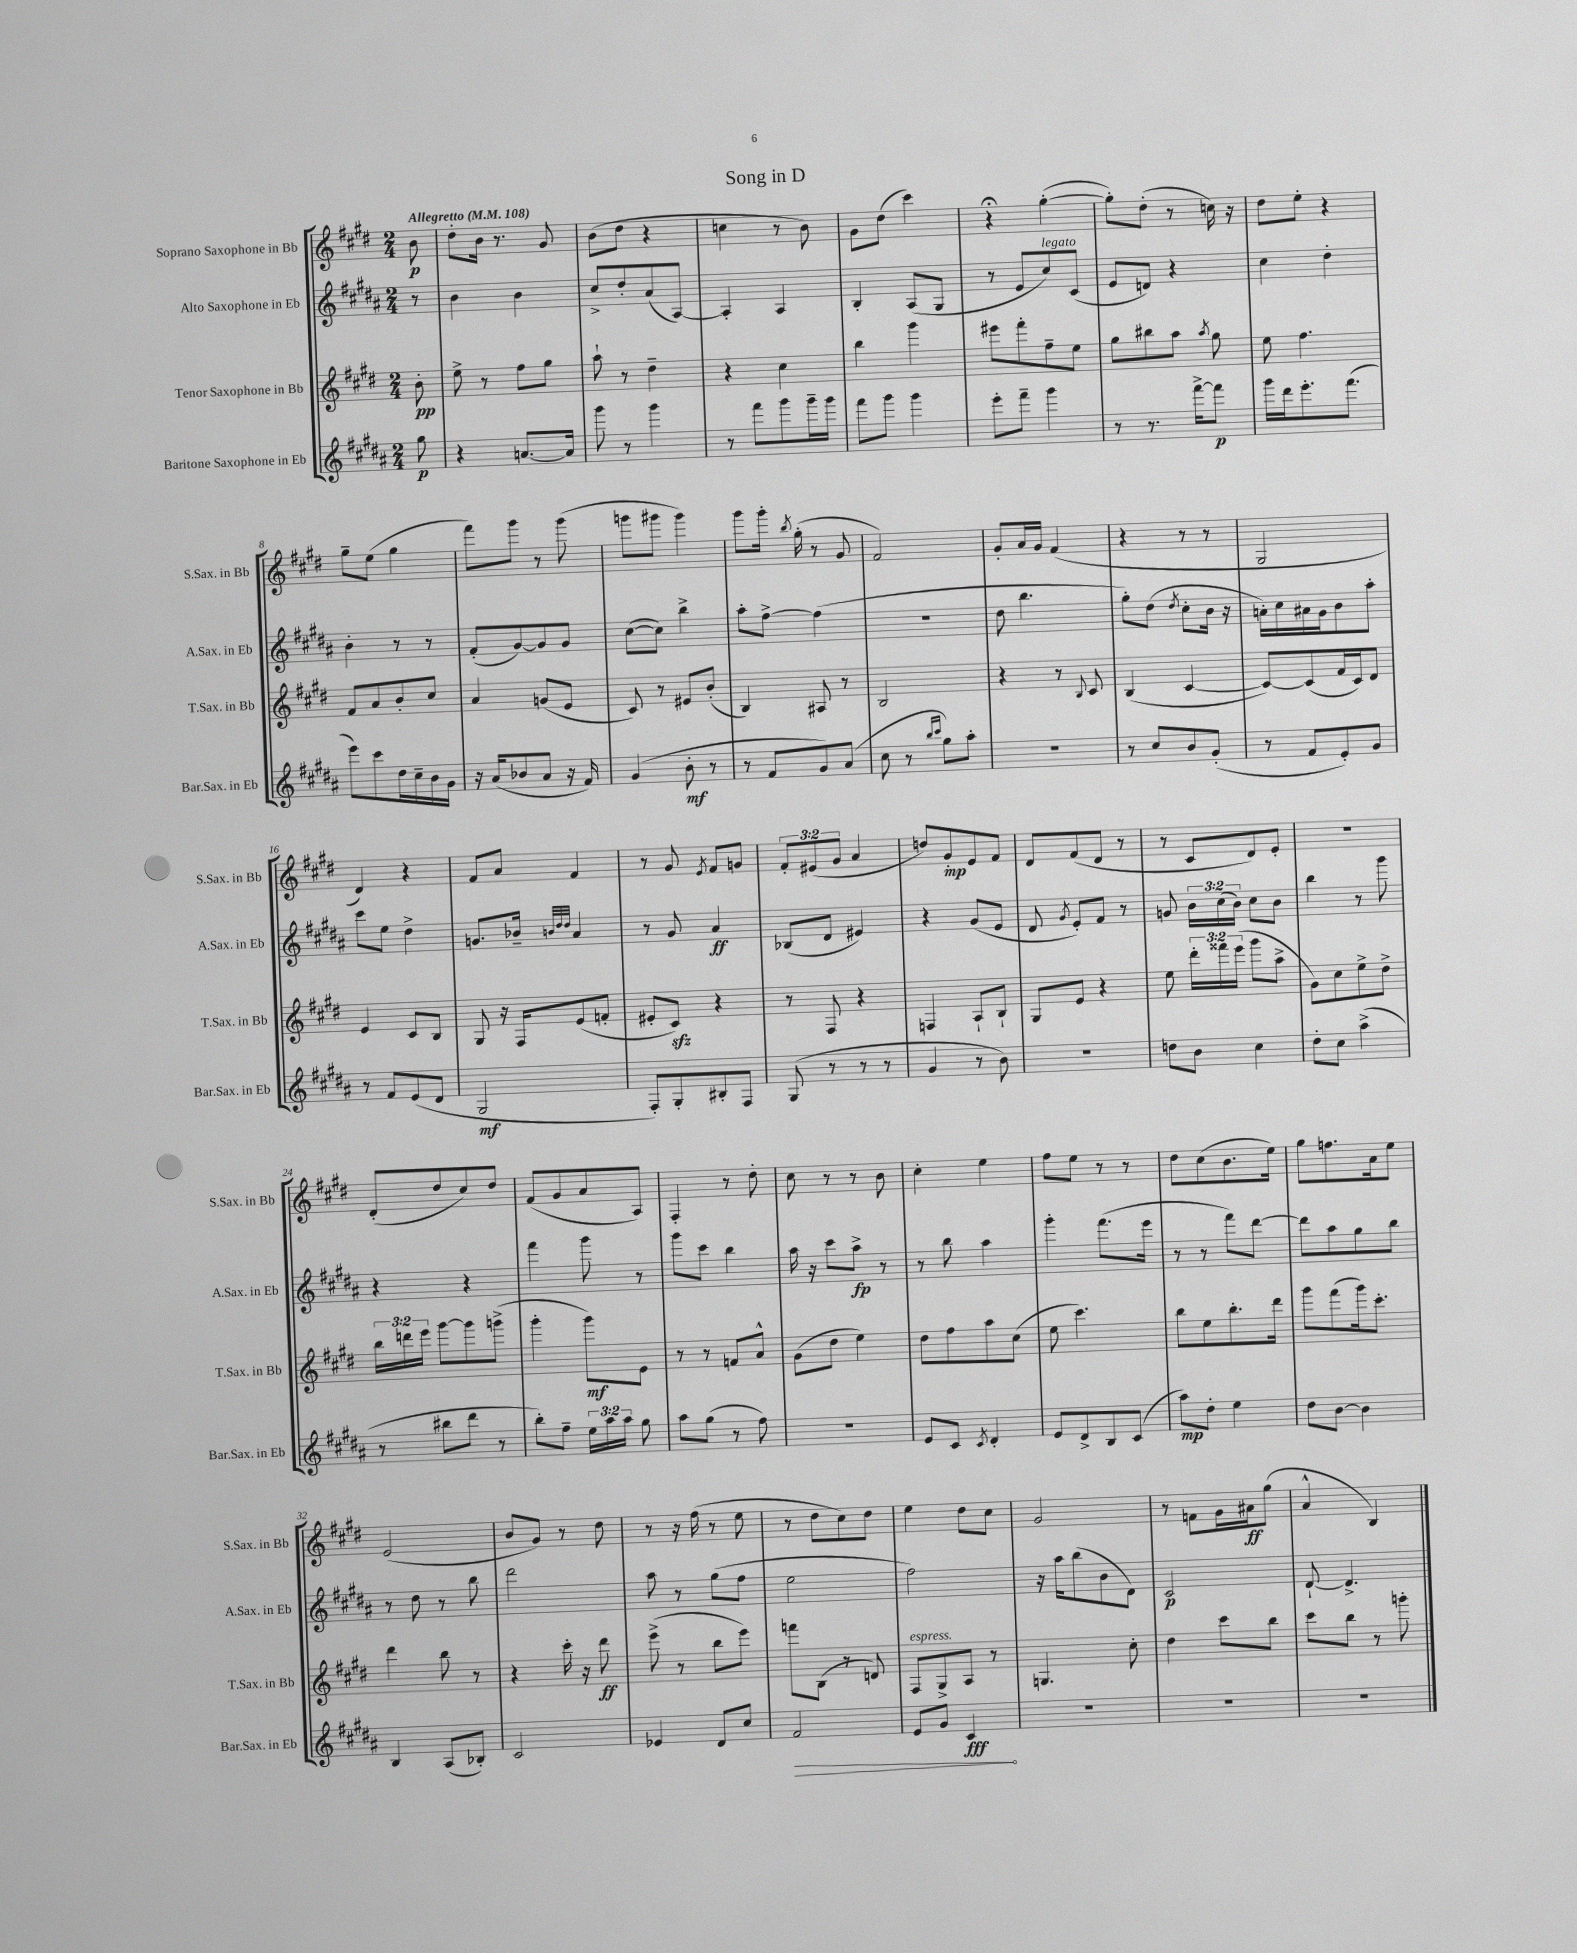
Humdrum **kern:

**kern	**kern	**kern	**kern
*staff4	*staff3	*staff2	*staff1
*clefG2	*clefG2	*clefG2	*clefG2
*k[f#c#g#d#a#]	*k[f#c#g#d#]	*k[f#c#g#d#a#]	*k[f#c#g#d#]
*M2/4	*M2/4	*M2/4	*M2/4
*MM108	*MM108	*MM108	*MM108
8gg#	8b'	8r	8b
=	=	=	=
4r	8ee^	4b	8dd#'
.	8r	.	16b
.	.	.	8.r
[8.a	8ff#	4b	.
.	8gg#	.	8g#
16a]	.	.	.
=	=	=	=
8ggg#	8aa`	8cc#^	(8b
8r	8r	8dd#'	8dd#
4ggg#	4dd#~	(8a#	4r
.	.	[8A#)	.
=	=	=	=
8r	4r	4A#']	4cc
8fff#	.	.	.
8ggg#	4cc#	4A#	8r
16ggg#~	.	.	8b)
16ggg#	.	.	.
=	=	=	=
8fff#	4bb	4B'	8g#
8ggg#	.	.	(8dd#
4ggg#	4ggg#	(8A#	4ccc#)
.	.	8G#	.
=	=	=	=
8eee'	8eee#	8r	4r;
8fff#~	8fff#'	8e	.
4ggg#	8ff#~	8cc#)	([4gg#'
.	8ee	(8c#	.
=	=	=	=
8r	8gg#	8e	8gg#'])
8.r	8bb#	8d)	(8dd#'
.	8aa	4r	8r
[16fff#^	.	.	.
.	8qaa	.	.
8fff#]	8gg#	.	16cc)
.	.	.	16r
=	=	=	=
16ggg#	8ee	4cc#	8dd#
16ddd#	.	.	.
8.eee'	4.ff#	.	8ee'
.	.	4dd#'	4r
(8.fff#	.	.	.
=	=	=	=
8eee)	8f#	4b'	8gg#~
8ccc#	8a	.	(8ee
16dd#	8b'	8r	4gg#
16cc#~	.	.	.
16b	8cc#	8r	.
16g#	.	.	.
=	=	=	=
16r	4a	(8f#'	8fff#)
(16a#	.	.	.
8b-	.	[8g#)	8ggg#
8a#	(8g	8g#]	8r
16r	8e	8g#	(8ggg#
16f#)	.	.	.
=	=	=	=
(4g#	8c#)	([8cc#	8ggg
.	8r	8cc#])	8ggg#
8b'	8e#	4bb^	4ggg#)
8r	(8b'	.	.
=	=	=	=
8r	4B)	8aa#'	8ggg#
8f#	.	[8ff#^	16ggg#'
.	.	.	8qbb
.	.	.	(16gg#'
8g#)	8A#	(4ff#]	8r
(8a#	8r	.	8g#
=	=	=	=
8cc#	2B	2r	2f#)
8r	.	.	.
16qqbb	.	.	.
16qqccc#	.	.	.
8gg#)	.	.	.
8aa#'	.	.	.
=	=	=	=
2r	4r	8dd#	8g#'
.	.	4.bb	16a
.	.	.	16g#
.	8r	.	(4f#
.	8qqB	.	.
.	8c#	.	.
=	=	=	=
8r	(4B	8gg#')	4r
8cc#	.	(8dd#	.
.	.	8qdd#	.
8b	[4c#	8cc#'	8r
(8g#'	.	16b	8r
.	.	16r	.
=	=	=	=
8r	8c#_)	16a')	2G#
.	.	16cc#	.
8f#	(8c#]	16a#	.
.	.	16g#	.
8e')	16f#	8b	.
.	16c#)	.	.
8g#	8d#	8aa#'	.
=	=	=	=
8r	4e	8ccc#	4d#)
8f#	.	8ee	.
(8e	8c#	4dd#^	4r
8d#	8B	.	.
=	=	=	=
2G#	8G#	8.g	8f#
.	16r	.	8a
.	16F#	16b-~	.
.	.	32qqb	.
.	.	32qqdd#	.
.	.	32qqdd#	.
.	(8e	4a#	4f#
.	8f'	.	.
=	=	=	=
8F#')	8e#'	8r	8r
8G#'	8c#)	8g#	8g#
.	.	.	8qe
8B#'	4r	4a#	8f#
8F#	.	.	8g
=	=	=	=
(8G#	8r	(8B-	12f#'
.	.	.	(12e#
8r	8F#	8d#	.
.	.	.	12g#
8r	4r	4e#)	4a
8r	.	.	.
=	=	=	=
4g#	4F	4r	8dd)
.	.	.	8g#'
8r	8A`	(8g#	8e
8b)	8B`	8e	8f#
=	=	=	=
2r	8G#	8d#	8d#
.	.	8qg#	.
.	8e	8e')	(8f#
.	4r	8f#	8d#
.	.	8r	8r
=	=	=	=
8dd	8ee	8g	8r
8b	24ddd#'	24b	8c#
.	24fff##	(24cc#	.
.	(24eee	24b)	.
4cc#	8ggg#	8cc#	8d#)
.	8aa^	8b	8e'
=	=	=	=
8dd#'	8g#)	4bb	2r
8cc#	8cc#	.	.
(4aa#^	8ee^	8r	.
.	8dd#^	8ggg#	.
=	=	=	=
8r	24bb	4r	(8d#'
.	24ddd	.	.
.	24eee	.	.
8bb#	[8ggg#	.	8dd#
8ddd#	8ggg#]	4r	8cc#)
8r	(8ggg^	.	8dd#
=	=	=	=
8bb')	4ggg#'	4fff#	(8f#
8ff#~	.	.	8g#
24ee	8ggg#)	8ggg#	8a
24aa#	.	.	.
24aa#	.	.	.
8gg#	8e	8r	8A)
=	=	=	=
8aa#	8r	8ggg#	4F#'
(8gg#	8r	8ccc#	.
8r	8f	4bb	8r
8ff#)	8a^^	.	8dd#'
=	=	=	=
2r	(8g#	16aa#	8cc#
.	.	16r	.
.	8dd#	8ccc#	8r
.	4ee)	8aa#^	8r
.	.	8r	8b
=	=	=	=
8e	8dd#	8r	4cc#'
8c#	8ff#	8bb	.
8qc#	.	.	.
4d#'	8aa	4aa#	4ee
.	(8cc#	.	.
=	=	=	=
8e	8ee	4ggg#'	8ff#
8d#^	4.ccc#)	.	8ee
8B	.	(8.fff#	8r
(8c#	.	.	8r
.	.	16eee	.
=	=	=	=
8aa#)	8bb	8r	8dd#
8dd#'	8ee	8r	(8cc#
4ee	8.bb'	8fff#)	8.b
.	.	[8ddd#	.
.	16ddd#	.	16ee)
=	=	=	=
8dd#	8ggg#	8ddd#]	8gg#
[8b	(8fff#	8aa#	8.ff
4b]	16ggg#)	8gg#	.
.	8.ccc#'	.	16a
.	.	8bb	8ee
=	=	=	=
4B	4ddd#	8r	(2e
.	.	8dd#	.
(8A#	8bb	8r	.
8B-')	8r	8bb	.
=	=	=	=
2c#	4r	2ddd#	8b
.	.	.	8g#)
.	16ccc#'	.	8r
.	16r	.	.
.	8ddd#	.	8dd#
=	=	=	=
4e-	(8eee^	8aa#	8r
.	8r	8r	16r
.	.	.	(16ff#
8d#	8bb	(8gg#	8r
8cc#	8eee)	8ff#	8ee
=	=	=	=
2f#	8fff	2ee	8r
.	(8B	.	8dd#
.	8r	.	8cc#)
.	8d)	.	8dd#
=	=	=	=
8e	8F#	2ff#)	4ee
8g#	8G#^	.	.
4c#	8A	.	8dd#
.	8r	.	8cc#
=	=	=	=
2r	4.G	16r	2g#
.	.	16aa#	.
.	.	(8bb	.
.	.	8b	.
.	8cc#'	8d#)	.
=	=	=	=
2r	4dd#	2c#	8r
.	.	.	8f
.	8ccc#	.	16g#
.	.	.	16a#
.	8bb	.	(8gg#
=	=	=	=
2r	8ccc#	[8d#`	4a^^
.	8bb	4.d#^]	.
.	8r	.	4B)
.	8ggg'	.	.
==	==	==	==
*-	*-	*-	*-
